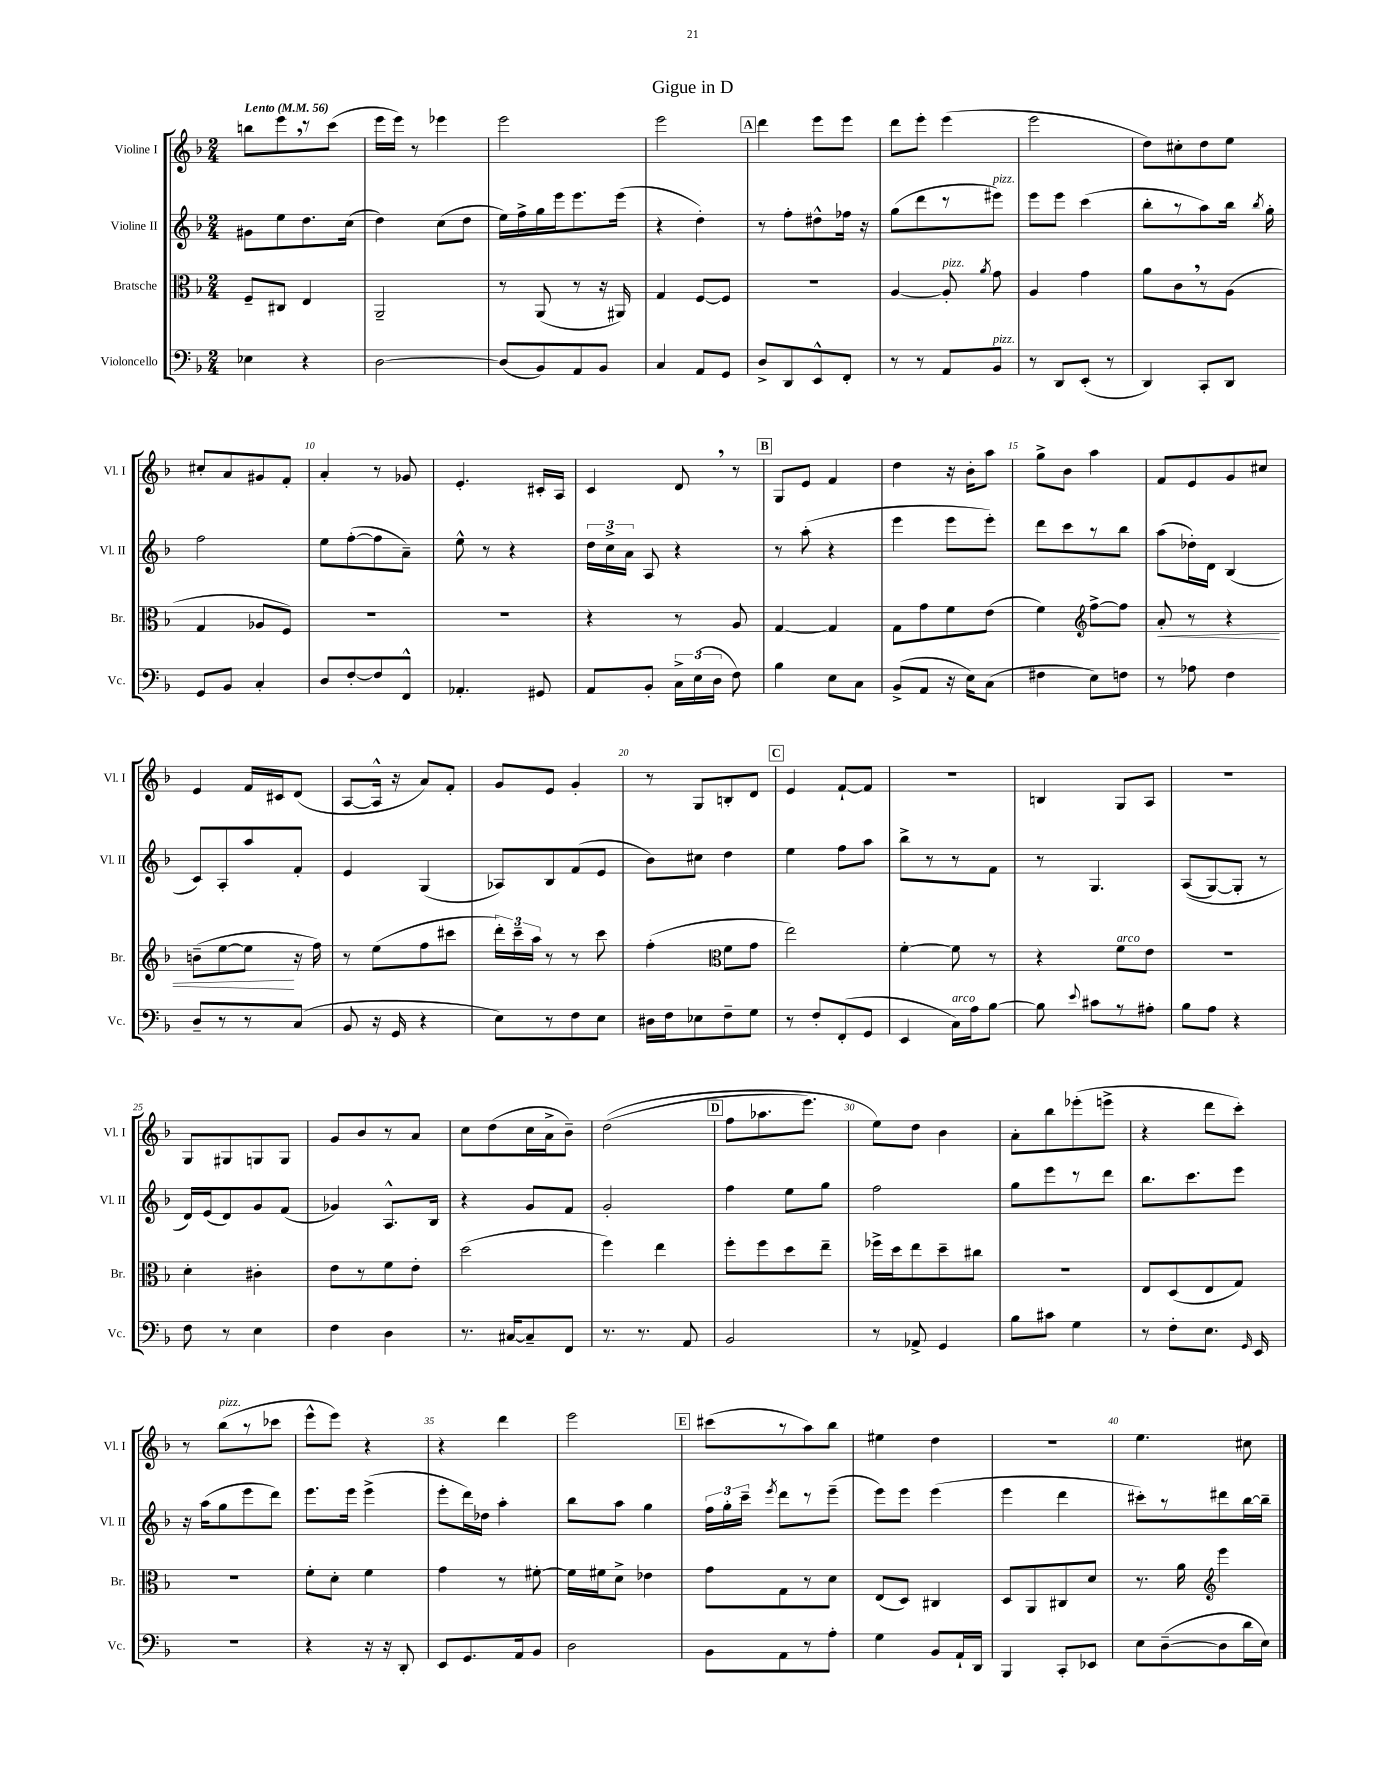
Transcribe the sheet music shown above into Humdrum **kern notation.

**kern	**kern	**kern	**kern
*staff4	*staff3	*staff2	*staff1
*clefF4	*clefC3	*clefG2	*clefG2
*k[b-]	*k[b-]	*k[b-]	*k[b-]
*M2/4	*M2/4	*M2/4	*M2/4
*MM56	*MM56	*MM56	*MM56
4E-	8F~	8g#	8bb
.	8C#	8ee	8eee
4r	4E	8.dd	8r
.	.	.	(8ccc
.	.	(16cc	.
=	=	=	=
[2D	2AA~	4dd)	16eee
.	.	.	16eee)
.	.	.	8r
.	.	(8cc	4eee-
.	.	8dd	.
=	=	=	=
(8D]	8r	16ee)	2eee
.	.	16ff^	.
8BB-)	(8AA	16gg	.
.	.	16eee	.
8AA	8r	8.eee	.
8BB-	16r	.	.
.	16AA#)	(16eee	.
=	=	=	=
4C	4G	4r	2eee
8AA	[8F	4dd')	.
8GG	8F]	.	.
=	=	=	=
8D^	2r	8r	4ddd
8DD	.	8ff'	.
8EE^^	.	8dd#^^	8eee
8FF'	.	16ff-	8eee
.	.	16r	.
=	=	=	=
8r	[4A	(8gg	8ddd
8r	.	8ddd	8eee'
8AA	8A']	8r	(4eee
.	8qa	.	.
8BB-	8g	8eee#)	.
=	=	=	=
8r	4A	8eee	2eee
8DD	.	8eee	.
(8EE'	4g	(4ccc	.
8r	.	.	.
=	=	=	=
4DD)	8a	8bb-'	8dd)
.	8c	8r	8cc#'
8CC'	8r	8aa)	8dd
8DD	(8A	16bb-	8ee
.	.	8qbb-	.
.	.	16gg'	.
=	=	=	=
8GG	4G	2ff	8cc#'
8BB-	.	.	8a
4C'	8A-	.	8g#
.	8F)	.	8f'
=	=	=	=
8D	2r	8ee	4a'
[8F'	.	([8ff'	.
8F]	.	8ff]	8r
8FF^^	.	8a~)	8g-
=	=	=	=
4.AA-'	2r	8ee^^	4.e'
.	.	8r	.
.	.	4r	.
8GG#	.	.	16c#'
.	.	.	16A
=	=	=	=
8AA	4r	24dd	4c
.	.	24cc^	.
.	.	24a	.
8BB-'	.	8A	.
24C^	8r	4r	8d
(24E	.	.	.
24D	.	.	.
8F)	8A	.	8r
=	=	=	=
4B-	[4G	8r	8G
.	.	(8aa'	8e
8E	4G]	4r	4f
8C	.	.	.
=	=	=	=
(8BB-^	8G	4eee	4dd
8AA	8g	.	.
16r	8f	8eee	16r
16E)	.	.	16b-'
(8C	(8e	8eee')	8aa
=	=	=	=
4F#	4f)	8ddd	8gg^
.	.	8ccc	8b-
*	*clefG2	*	*
8E)	[8ff^	8r	4aa
8F	8ff]	8bb-	.
=	=	=	=
8r	8a'	(8aa	8f
8A-	8r	16dd-')	8e
.	.	16d	.
4F	4r	(4B-	8g
.	.	.	8cc#
=	=	=	=
8D~	(8b~	8c)	4e
8r	[8ee	8A'	.
8r	8ee]	8aa	16f
.	.	.	16c#
(8C	16r	8f'	(8d
.	16ff)	.	.
=	=	=	=
8BB-	8r	4e	[8A
16r	(8ee	.	16A^^]
16GG	.	.	16r
4r	8ff	(4G	8a)
.	8ccc#	.	8f'
=	=	=	=
8E)	24ddd')	8A-)	8g
.	24ccc~	.	.
.	24aa	.	.
8r	8r	8B-	8e
8F	8r	(8f	4g'
8E	8ccc	8e	.
=	=	=	=
16D#	(4ff'	8b-)	8r
16F	.	.	.
8E-	.	8cc#	8G
*	*clefC3	*	*
8F~	8f	4dd	8B'
8G	8g	.	8d
=	=	=	=
8r	2ee)	4ee	4e
8F'	.	.	.
(8FF'	.	8ff	[8f`
8GG	.	8aa	8f]
=	=	=	=
4EE	[4f'	8bb-^	2r
.	.	8r	.
16C)	8f]	8r	.
16A	.	.	.
[8B-	8r	8f	.
=	=	=	=
8B-]	4r	8r	4B
8qqe	.	.	.
8c#	.	4.G	.
8r	8f	.	8G
8A#'	8e	.	8A
=	=	=	=
8B-	2r	&((8A	2r
8A	.	[8G)	.
4r	.	8G']	.
.	.	8r	.
=	=	=	=
8F	4d'	16d&)	8G
.	.	(16e	.
8r	.	8d)	8G#
4E	4c#'	8g	8G
.	.	(8f	8G
=	=	=	=
4F	8e	4g-)	8g
.	8r	.	8b-
4D	8f	8.A^^	8r
.	8e'	.	8a
.	.	16B-	.
=	=	=	=
8.r	(2dd	4r	8cc
.	.	.	(8dd
[16C#	.	.	.
8C#~]	.	8g	16cc
.	.	.	16a^
8FF	.	8f	8b-~)
=	=	=	=
8.r	4ff)	2g'	&((2dd
8.r	.	.	.
.	4ee	.	.
8AA	.	.	.
=	=	=	=
2BB-	8ff'	4ff	8ff
.	8ff	.	8.aa-
.	8dd	8ee	.
.	.	.	8.eee)
.	8ee~	8gg	.
=	=	=	=
8r	16ff-^	2ff	8ee&)
.	16dd	.	.
8AA-^	8ee	.	8dd
4GG	8dd~	.	4b-
.	8cc#	.	.
=	=	=	=
8B-	2r	8gg	8a'
8c#	.	8eee	8bb-
4G	.	8r	(8eee-'
.	.	8ddd	8eee^
=	=	=	=
8r	8E	8.bb-	4r
8F'	(8D	.	.
.	.	8.ccc	.
8.E	8E	.	8ddd
.	8G)	8eee	8ccc')
16qqGG	.	.	.
16EE	.	.	.
=	=	=	=
2r	2r	16r	8r
.	.	(16aa	.
.	.	8gg	(8bb-
.	.	8eee	8r
.	.	8ddd)	8ccc-
=	=	=	=
4r	8f'	8.eee	8eee^^
.	8d'	.	8eee)
.	.	16eee	.
16r	4f	(4eee^	4r
16r	.	.	.
8DD'	.	.	.
=	=	=	=
8EE	4g	8eee'	4r
8.GG	.	16ddd)	.
.	.	16dd-	.
.	8r	4aa'	4ddd
16AA	.	.	.
8BB-	[8f#'	.	.
=	=	=	=
2D	16f#]	8bb-	2eee
.	16f#	.	.
.	8d^	8aa	.
.	4e-	4gg	.
=	=	=	=
8BB-	8g	24ff	(8ccc#
.	.	24gg'	.
.	.	24ccc~	.
.	.	8qeee	.
8AA	8G	8ddd	8r
8r	8r	8r	8aa)
8A'	8d	(8eee~	8bb-
=	=	=	=
4G	(8E	8eee)	4ee#
.	8D)	8eee	.
8BB-	4C#	(4eee	4dd
16AA`	.	.	.
16DD	.	.	.
=	=	=	=
4BBB-	8D	4eee	2r
.	8AA	.	.
8CC'	8C#	4ddd	.
8EE-	8d	.	.
=	=	=	=
8E	8.r	8ccc#')	4.ee
([8D~	.	8r	.
.	16a	.	.
*	*clefG2	*	*
8D]	4eee	8ddd#	.
16d	.	[16bb-	8cc#
16E)	.	16bb-~]	.
==	==	==	==
*-	*-	*-	*-
